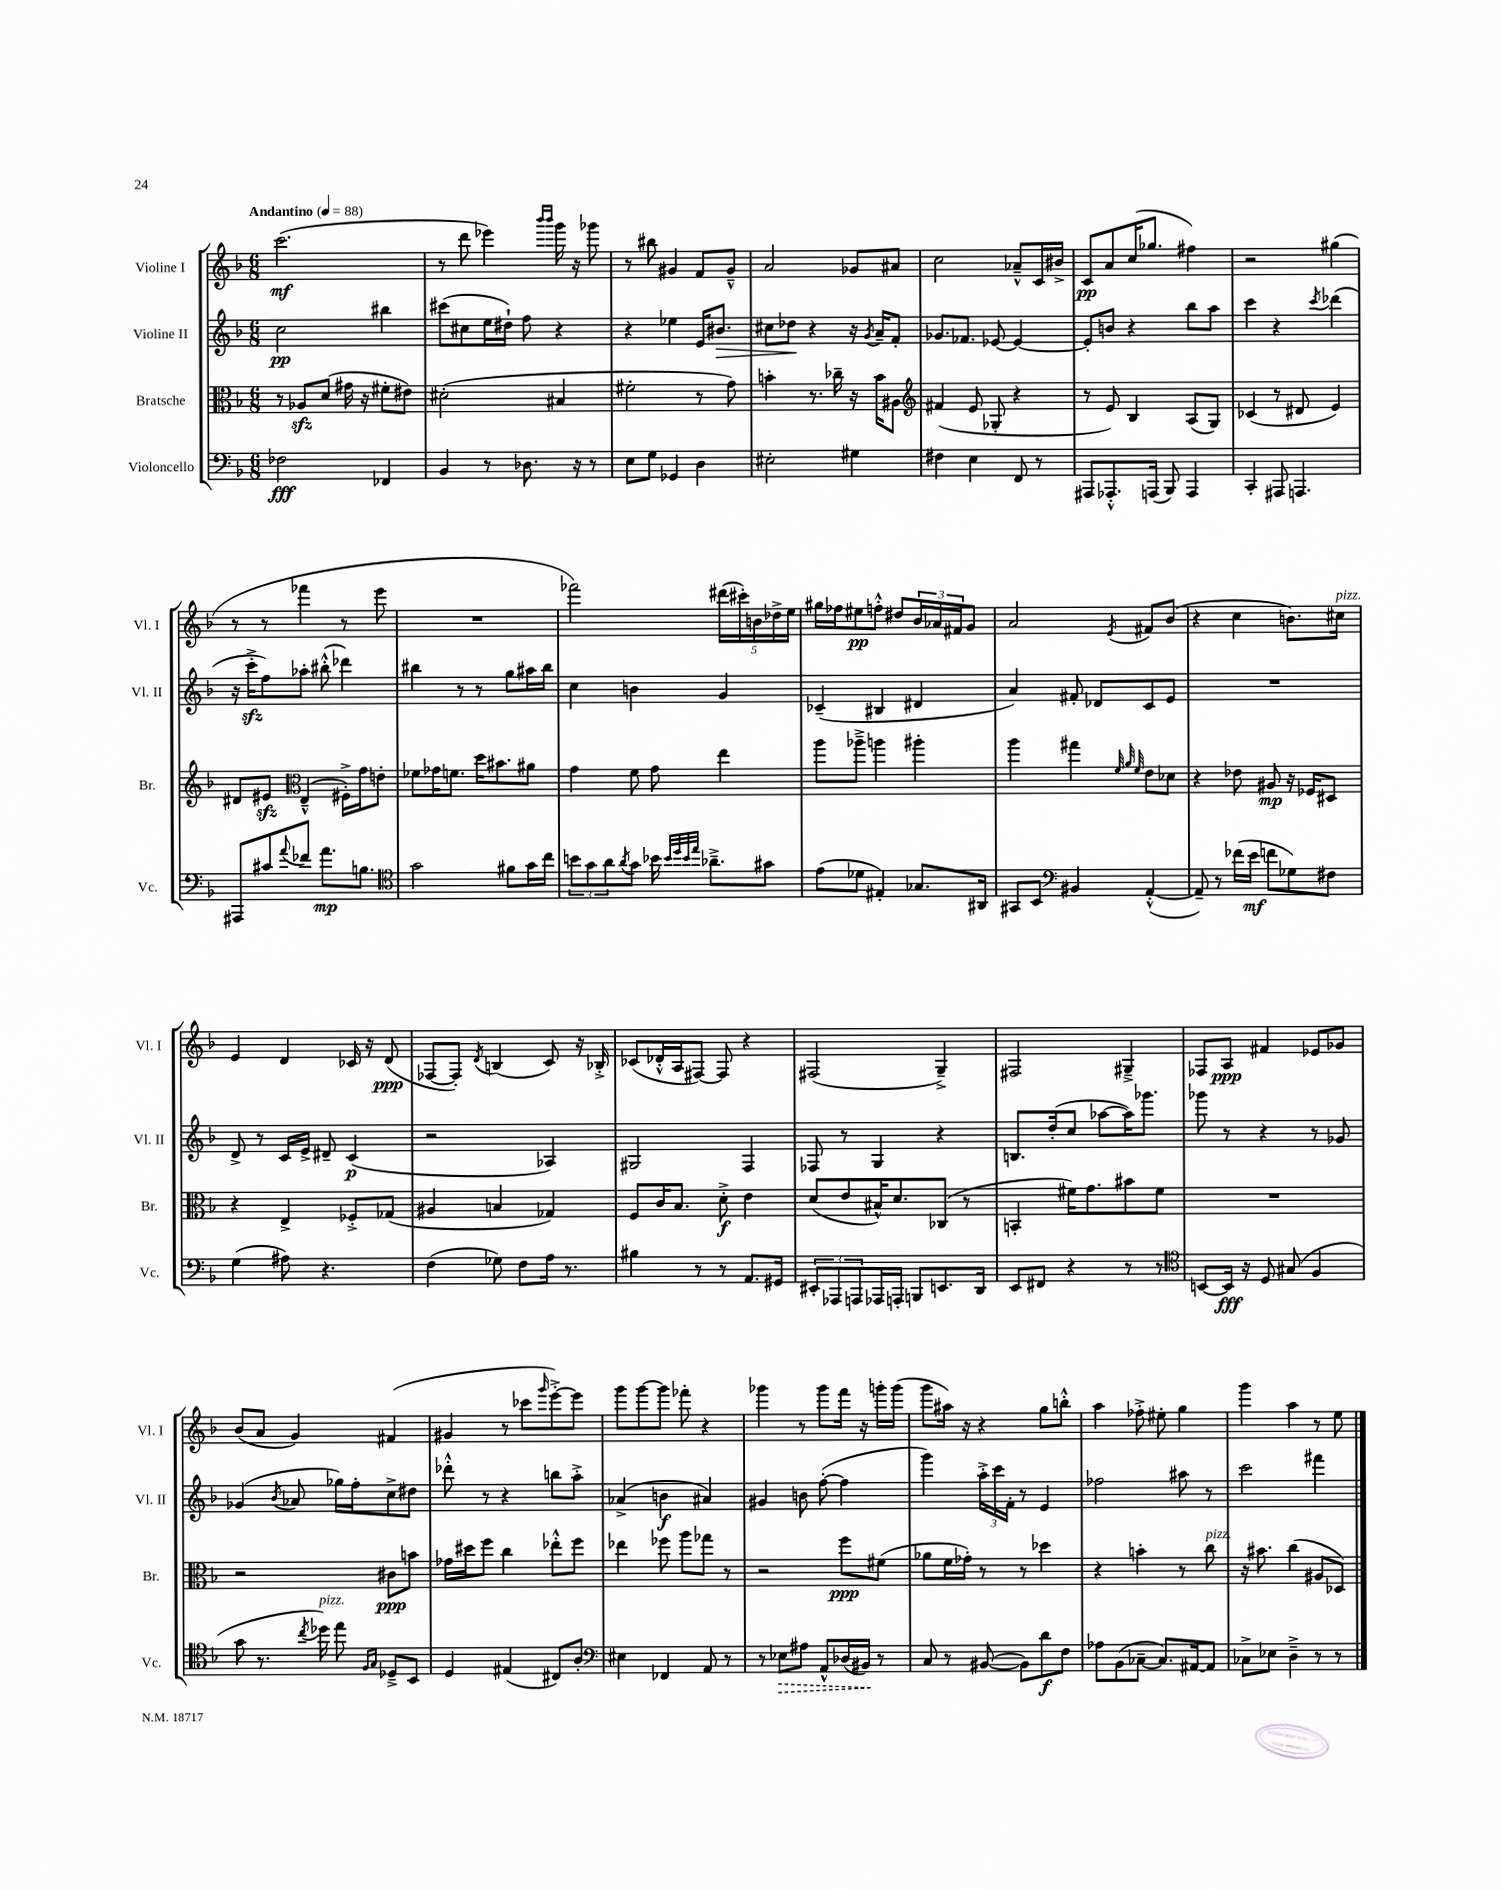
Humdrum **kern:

**kern	**dynam	**kern	**dynam	**kern	**dynam	**kern	**dynam
*part4	*part4	*part3	*part3	*part2	*part2	*part1	*part1
*staff4	*staff4	*staff3	*staff3	*staff2	*staff2	*staff1	*staff1
*I"Violoncello	*	*I"Bratsche	*	*I"Violine II	*	*I"Violine I	*
*I'Vc.	*	*I'Br.	*	*I'Vl. II	*	*I'Vl. I	*
*clefF4	*	*clefC3	*	*clefG2	*	*clefG2	*
*k[b-]	*	*k[b-]	*	*k[b-]	*	*k[b-]	*
*M6/8	*	*M6/8	*	*M6/8	*	*M6/8	*
*MM88	*	*MM88	*	*MM88	*	*MM88	*
=1	=1	=1	=1	=1	=1	=1	=1
!	!	!	!	!	!	!LO:TX:a:B:t=Andantino	!
2F-X\	fff	8r	.	2cc\	pp	(2.ccc\	mf
.	.	8A-Xzz/L	.	.	.	.	.
.	.	(8d/J	.	.	.	.	.
.	.	16g#X\	.	.	.	.	.
.	.	16r	.	.	.	.	.
4FF-X/	.	8f#X'\L	.	4bb#X\	.	.	.
.	.	8e#X\J)	.	.	.	.	.
=2	=2	=2	=2	=2	=2	=2	=2
4BB-/	.	(2d#X'\	.	(8ccc#X\L	.	8r	.
.	.	.	.	8cc#X\	.	8ddd\	.
8r	.	.	.	16ee\L	.	4eee-X\)	.
.	.	.	.	16dd#X`\JJ)	.	.	.
8.D-X\	.	.	.	8ff\	.	.	.
.	.	.	.	.	.	16qqbbb-/LL	.
.	.	.	.	.	.	16qqbbb-/JJ	.
.	.	4B#X/	.	4r	.	16ggg\	.
16r	.	.	.	.	.	16r	.
8r	.	.	.	.	.	8ggg-X\	.
=3	=3	=3	=3	=3	=3	=3	=3
8E\L	.	2f#X'\	.	4r	.	8r	.
8G\J	.	.	.	.	.	8bb#X\	.
4GG-X/	.	.	.	4ee-X\	.	4g#X/	.
4D\	.	8r	.	16e/KL	.	8f/L	.
!	!	!	!	!	!LO:HP:b	!	!
.	.	.	.	8.b#X/J	>	.	.
.	.	8g\)	.	.	.	8g#~^^/J	.
=4	=4	=4	=4	=4	=4	=4	=4
2E#X'\	.	4bn'\	.	8cc#X\L	.	2a/	.
.	.	.	.	8dd-X\J	.	.	.
.	.	8.r	.	4r	]	.	.
.	.	16cc-X~\	.	.	.	.	.
4G#X\	.	16r	.	16r	.	8g-X/L	.
.	.	.	.	8qg/	.	.	.
.	.	16b\KL	.	16a~/KL	.	.	.
.	.	8A#X\J	.	8f'/J	.	8a#X/J	.
=5	=5	=5	=5	=5	=5	=5	=5
*	*	*clefG2	*	*	*	*	*
4F#X\	.	(4f#X/	.	8.g-X/L	.	2cc\	.
.	.	.	.	8.f-X/J	.	.	.
4E\	.	8e/	.	.	.	.	.
.	.	8G-X'/	.	[8e-X/	.	.	.
8FF/	.	4r	.	4e-/_	.	8a-X~^^/L	.
8r	.	.	.	.	.	16c/L	.
.	.	.	.	.	.	16b#X^/JJ	.
=6	=6	=6	=6	=6	=6	=6	=6
8AAA#X/L	.	8r	.	8e-'/L]	.	8c/L	pp
8.AAA-X'^^/	.	8e/)	.	8bn/J	.	8a/	.
.	.	4B-/	.	4r	.	(16cc/K	.
(16AAAn/Jk	.	.	.	.	.	8.gg-X/J	.
8BBB-/)	.	.	.	.	.	.	.
4AAA/	.	(8A/L	.	8bb-\L	.	4ff#X\)	.
.	.	8G/J)	.	8aa\J	.	.	.
=7	=7	=7	=7	=7	=7	=7	=7
4CC'/	.	(4c-X/	.	4ccc\	.	2r	.
8AAA#X/	.	8r	.	4r	.	.	.
4.AAAn/	.	8d#X/	.	.	.	.	.
.	.	.	.	8qccc/	.	.	.
.	.	4e/)	.	(4ddd-X\	.	(4gg#X\	.
!!LO:LB:g=z
=8	=8	=8	=8	=8	=8	=8	=8
8AAA#X/L	.	8d#X/L	.	16r	.	8r	.
.	.	.	.	16ccczz'^\KL	.	.	.
8c#X/	.	8e#Xzz/J	.	8ff\)	.	8r	.
8qqa/	.	.	.	.	.	.	.
*	*	*clefC3	*	*	*	*	*
8f-X/J	.	(4E~^^/	.	8aa-X'\J	.	4fff-X\	.
8.a\L	mp	.	.	(8bb#X'^^\	.	.	.
.	.	16F#X'^\LL)	.	4ddd-X\)	.	8r	.
8.Bn\J	.	16g\J	.	.	.	.	.
.	.	8en'\J	.	.	.	8eee\	.
=9	=9	=9	=9	=9	=9	=9	=9
*clefC4	*	*	*	*	*	*	*
2g\	.	8f-X\L	.	4bb#X\	.	2.r	.
.	.	16g-X\K	.	.	.	.	.
.	.	8.fn\J	.	.	.	.	.
.	.	.	.	8r	.	.	.
.	.	16dd\KL	.	8r	.	.	.
.	.	8.b#X\	.	.	.	.	.
8f#X\L	.	.	.	8gg\L	.	.	.
16g\L	.	8a#X\J	.	16aa#X\L	.	.	.
16cc\JJ	.	.	.	16bb#\JJ	.	.	.
=10	=10	=10	=10	=10	=10	=10	=10
12bn\L	.	4g\	.	4cc\	.	2fff-X\)	.
12g\	.	.	.	.	.	.	.
12a\	.	.	.	.	.	.	.
8qa/	.	.	.	.	.	.	.
8g\J	.	8f\	.	4bn\	.	.	.
16b-X\	.	8g\	.	.	.	.	.
32qqb-/LLL	.	.	.	.	.	.	.
32qqdd/	.	.	.	.	.	.	.
32qqb-/	.	.	.	.	.	.	.
32qqee/JJJ	.	.	.	.	.	.	.
8.a-X~^\L	.	.	.	.	.	.	.
.	.	4ee\	.	4g/	.	(20ddd#X\LL	.
.	.	.	.	.	.	20ccc#X'\)	.
.	.	.	.	.	.	20bn\	.
8g#X\J	.	.	.	.	.	.	.
.	.	.	.	.	.	20dd-X^\	.
.	.	.	.	.	.	20ee\JJ	.
=11	=11	=11	=11	=11	=11	=11	=11
(8e\L	.	8aa\L	.	(4c-X~/	.	16gg#X\LL	.
.	.	.	.	.	.	16ff-X\J	.
8d-X\J	.	8aa-X~^\J	.	.	.	8ee#X\	pp
4E#X'/)	.	4aan\	.	4B#X/	.	8ffn'^^\J	.
.	.	.	.	.	.	8dd#X/L	.
8.G-X/L	.	4aa#X'\	.	4d#X/	.	24b-/L	.
.	.	.	.	.	.	24a-X/	.
.	.	.	.	.	.	24f#X/J	.
.	.	.	.	.	.	8g/J	.
16AA#X/Jk	.	.	.	.	.	.	.
=12	=12	=12	=12	=12	=12	=12	=12
8GG#X/L	.	4aa\	.	4a/)	.	2a/	.
8BB-/J	.	.	.	.	.	.	.
*clefF4	*	*	*	*	*	*	*
4BB#X/	.	4gg#X\	.	8f#X'/	.	.	.
.	.	.	.	8d-X/L	.	.	.
.	.	32qqf/	.	.	.	.	.
.	.	32qqa/	.	.	.	.	.
.	.	32qqf/	.	.	.	8qe/	.
([4AA'^^/	.	8e\L	.	8c/	.	8f#X/L	.
.	.	8d-X\J	.	8e/J	.	(8b-/J	.
=13	=13	=13	=13	=13	=13	=13	=13
8AA~/])	.	4r	.	2.r	.	4r	.
8r	.	.	.	.	.	.	.
(16f-X\LL	.	8e-X\	.	.	.	4cc\	.
16e\JJ	mf	.	.	.	.	.	.
8fn\L	.	8A#X/	mp	.	.	.	.
8G-X\)	.	16r	.	.	.	8.bn\L)	.
.	.	16F-X/KL	.	.	.	.	.
8F#X\J	.	8D#X/J	.	.	.	.	.
!	!	!	!	!	!	!LO:TX:a:i:t=pizz.	!
.	.	.	.	.	.	16cc#X\Jk	.
!!LO:LB:g=z
=14	=14	=14	=14	=14	=14	=14	=14
(4G\	.	4r	.	8d^/	.	4e/	.
.	.	.	.	8r	.	.	.
8A#X\)	.	4E^/	.	16c/LL	.	4d/	.
.	.	.	.	16e^/JJ	.	.	.
4.r	.	.	.	8d#X~/	.	.	.
.	.	8F-X'^/L	.	(4c/	p	16c-X/	.
.	.	.	.	.	.	16r	.
.	.	(8G-X/J	.	.	.	(8d/	ppp
=15	=15	=15	=15	=15	=15	=15	=15
(4F\	.	4A#X/	.	2r	.	[8F-X/L	.
.	.	.	.	.	.	8F-'/J])	.
.	.	.	.	.	.	8qd/	.
8G-X\)	.	4Bn/	.	.	.	(4Bn/	.
8F\L	.	.	.	.	.	.	.
16A\Jk	.	4G-X/)	.	4A-X/)	.	8c/)	.
8.r	.	.	.	.	.	.	.
.	.	.	.	.	.	16r	.
.	.	.	.	.	.	16B-X'^/	.
=16	=16	=16	=16	=16	=16	=16	=16
4B#X\	.	8F/L	.	2G#X/	.	(8c-X/L	.
.	.	16c/K	.	.	.	16d-X'^^/L	.
.	.	8.B-/J	.	.	.	16A/J	.
8r	.	.	.	.	.	[8F#X/J)	.
8r	.	8d'^\	f	.	.	8F#/]	.
8.AA/L	.	4e\	.	4F/	.	4r	.
16GG#X/Jk	.	.	.	.	.	.	.
=17	=17	=17	=17	=17	=17	=17	=17
12EE#X'/L	.	(8d/L	.	8F-X/	.	(2F#X/	.
12AAA-X/	.	.	.	.	.	.	.
.	.	8e/	.	8r	.	.	.
12AAAn/	.	.	.	.	.	.	.
16AAA-X/L	.	16B#X^^/K)	.	4G/	.	.	.
16AAAn'/JJ	.	8.d/	.	.	.	.	.
8BBBn/L	.	.	.	.	.	.	.
8.EEn/	.	(8C-X/J	.	4r	.	4G~^/)	.
.	.	8r	.	.	.	.	.
16DD/Jk	.	.	.	.	.	.	.
=18	=18	=18	=18	=18	=18	=18	=18
8EE/L	.	4BBn'/	.	8.Bn/L	.	2F#X/	.
8FF#X/J	.	.	.	.	.	.	.
.	.	.	.	(16dd'/k	.	.	.
4r	.	16f#X\KL)	.	8cc/J	.	.	.
.	.	8.g\	.	.	.	.	.
.	.	.	.	[8aa-X\L	.	.	.
8r	.	8b#X\	.	16aa-\K])	.	4G#X~^/	.
.	.	.	.	8.ggg-X\J	.	.	.
8r	.	8f#\J	.	.	.	.	.
=19	=19	=19	=19	=19	=19	=19	=19
*clefC4	*	*	*	*	*	*	*
[8BBn/L	.	2.r	.	8ggg-X\	.	8F-X/L	.
16BB/Jk]	fff	.	.	8r	.	8A/J	ppp
16r	.	.	.	.	.	.	.
8D/	.	.	.	4r	.	4f#X/	.
(8G#X/	.	.	.	.	.	.	.
4F/	.	.	.	8r	.	8e-X/L	.
.	.	.	.	8g-X/	.	8g-X/J	.
!!LO:LB:g=z
=20	=20	=20	=20	=20	=20	=20	=20
8g\	.	2r	.	(4g-X/	.	(8b-/L	.
8.r	.	.	.	.	.	8a/J	.
.	.	.	.	8qb-/	.	.	.
.	.	.	.	8a-X/	.	4g/)	.
8qcc/	.	.	.	.	.	.	.
!LO:TX:a:i:t=pizz.	!	!	!	!	!	!	!
16dd-X\)	.	.	.	.	.	.	.
8ee\	.	.	.	16gg-X\LL)	.	.	.
.	.	.	.	16ff'\J	.	.	.
16qqF/LL	.	.	.	.	.	.	.
16qqG/JJ	.	.	.	.	.	.	.
8D-X~^/L	.	8c#X\L	ppp	8cc^\	.	(4f#X/	.
8BB-/J	.	8bn\J	.	8dd#X\J	.	.	.
=21	=21	=21	=21	=21	=21	=21	=21
4D/	.	16g-X\LL	.	8ddd-X'^^\	.	4g#X/	.
.	.	16dd#X\J	.	.	.	.	.
.	.	8ff\J	.	8r	.	.	.
(4E#X/	.	4cc\	.	4r	.	8r	.
.	.	.	.	.	.	8ccc-X\L	.
.	.	.	.	.	.	16qqggg/	.
8C#X/L)	.	8ee-X'^^\L	.	8bbn\L	.	[8eee'^\)	.
8A'/J	.	8ff\J	.	8aa'^\J	.	8eee\J]	.
=22	=22	=22	=22	=22	=22	=22	=22
*clefF4	*	*	*	*	*	*	*
4E#X\	.	4ee-X\	.	(4a-X^/	.	8ggg\L	.
.	.	.	.	.	.	[8ggg\	.
4FF-X/	.	8ff-X\	.	4bn\	f	8ggg\J]	.
.	.	8aa\L	.	.	.	8fff-X'\	.
8AA/	.	8gg-X\J	.	4a#X/)	.	4r	.
8r	.	8r	.	.	.	.	.
=23	=23	=23	=23	=23	=23	=23	=23
8r	.	2r	.	4g#X/	.	4ggg-X\	.
!	!LO:HP:b	!	!	!	!	!	!
8E-X\L	>	.	.	.	.	.	.
8A#X\J	.	.	.	8bn\	.	8r	.
8AA^^/L	.	.	.	([8ff'\	.	8ggg-\L	.
(16D-X/L	.	8ff\L	ppp	4ff\]	.	16fff\Jk	.
16BB#X/JJ)	.	.	.	.	.	16r	.
8r	]	(8f#X\J	.	.	.	16gggn'\LL	.
.	.	.	.	.	.	(16ggg\JJ	.
=24	=24	=24	=24	=24	=24	=24	=24
8C/	.	8a-X\L	.	4ggg\)	.	8ggg\L	.
8r	.	16f\L	.	.	.	16aa#X\Jk)	.
.	.	16g-X'\JJ)	.	.	.	16r	.
([8BB#X/	.	8r	.	24aa'^\LL	.	4r	.
.	.	.	.	24ccc\	.	.	.
.	.	.	.	24f'\JJ	.	.	.
8BB#\L])	.	8r	.	8r	.	.	.
8d\	f	4dd-X\	.	4e/	.	8gg\L	.
8F\J	.	.	.	.	.	8bbn'^^\J	.
=25	=25	=25	=25	=25	=25	=25	=25
8A-X\L	.	4r	.	2ff-X\	.	4aa\	.
(8BB-\	.	.	.	.	.	.	.
[8C-X~\J	.	4bn'\	.	.	.	8ff-X'^\	.
8.C-/L])	.	.	.	.	.	8ee#X'\	.
.	.	8r	.	8aa#X\	.	4gg\	.
[16AA#X/k	.	.	.	.	.	.	.
!	!	!LO:TX:a:i:t=pizz.	!	!	!	!	!
8AA#/J]	.	8cc\	.	8r	.	.	.
=26	=26	=26	=26	=26	=26	=26	=26
8C-X^\L	.	16r	.	2ccc\	.	4ggg\	.
.	.	8.b#X\	.	.	.	.	.
8E-X\J	.	.	.	.	.	.	.
4D~^\	.	(4cc\	.	.	.	4aa\	.
8r	.	8A#X/L	.	4fff#X\	.	8r	.
8r	.	8D-X/J)	.	.	.	8ee\	.
==	==	==	==	==	==	==	==
*-	*-	*-	*-	*-	*-	*-	*-
